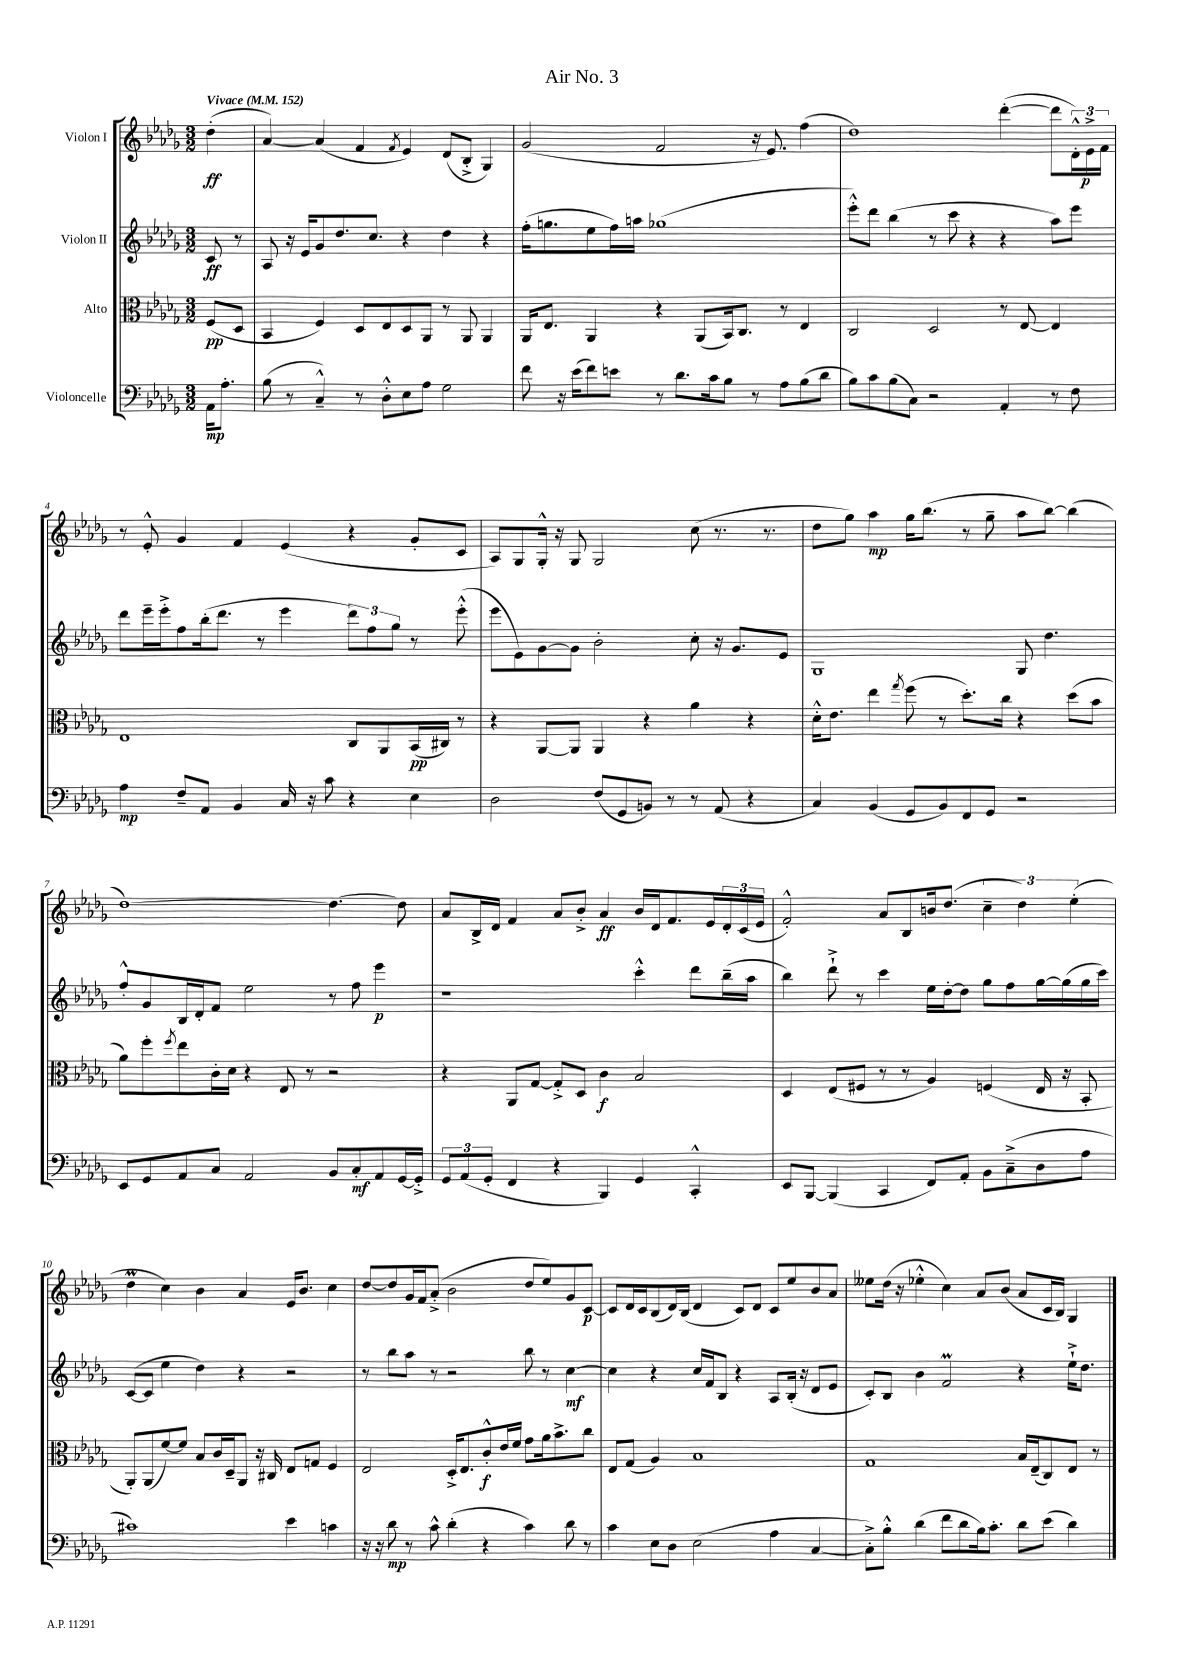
\header { title = "Air No. 3" }
<<
\new StaffGroup <<
\new Staff = "s0" \with { instrumentName = "Violon I" } {
    \clef treble \key des \major \numericTimeSignature \time 3/2 \partial 4 \tempo "Vivace" 4 = 152
    des''4-.\ff( |
    aes'4~) aes'4( f'4 \acciaccatura { f'8 } ees'4) des'8( bes8-.-> ges4) |
    ges'2( f'2 r16 ees'8.) f''4( |
    des''1) des'''4~-.( des'''8 \tuplet 3/2 { des'16-.-^) ees'16->\p f'16 } |
    r8 ees'8-.-^ ges'4 f'4 ees'4( r4 ges'8-. c'8 |
    aes8) ges8 ges16-.-^ r16 ges8 ges2 c''8( r8. r8. |
    des''8 ges''8) aes''4\mp ges''16 bes''8.( r8 ges''8-- aes''8 bes''8~) bes''4( |
    des''1~) des''4.~ des''8 |
    aes'8 bes16-> des'16 f'4 aes'8 bes'8-.-> aes'4\ff bes'16 des'16 f'8. ees'16 \tuplet 3/2 { des'16-. c'16( ees'16 } |
    f'2-.-^) aes'8 bes8 b'16 des''8.( \tuplet 3/2 { c''4-- des''4) ees''4-.( } |
    des''4\prall c''4) bes'4 aes'4 ees'16 bes'8. c''4 |
    des''8~ des''8 ges'16 f'16 aes'8-.->( bes'2 des''8 ees''8) ges'8 c'8~\p |
    c'8 des'16 c'16 bes8( des'16) bes16( des'4 c'8) des'8 c'8 ees''8 bes'8 aes'8 |
    eeses''8 des''16( r16 ees''4-.-^ c''4) aes'8 bes'8( aes'8 c'16 bes16) ges4 \bar "|." |
}
\new Staff = "s1" \with { instrumentName = "Violon II" } {
    \clef treble \key des \major \numericTimeSignature \time 3/2 \partial 4
    c'8\ff r8 |
    aes8 r16 ees'16 ges'8 des''8. c''8. r4 des''4 r4 |
    f''16-.( g''8. ees''8 f''16) a''16 ges''1( |
    ees'''8-.-^) des'''8 bes''4( r8 c'''8 r4 r4 aes''8) ees'''8 |
    des'''8 ees'''16-- ees'''16-.-> f''8 bes''16-.( des'''8. r8 ees'''4 \tuplet 3/2 { des'''8) f''8 ges''8 } r8 ees'''8-.-^( |
    ees'''8 ees'8) ges'8~ ges'8 bes'2-. c''8-. r16 ges'8. ees'8 |
    ges1 ges8 des''4. |
    f''8-.-^ ges'8 bes16 des'16-. f'8 ees''2 r8 f''8 ees'''4\p |
    r1 c'''4-.-^ des'''8 bes''16--( aes''16 |
    bes''4) des'''8-!-> r8 c'''4 ees''16 des''16~-. des''8 ges''8 f''8 ges''16~ ges''16( ges''16 c'''16) |
    c'8~( c'8 ees''4 des''4) r4 r2 |
    r8 bes''8 aes''8 r8 r2 bes''8 r8 c''4~\mf |
    c''4 r4 c''16 f'16 bes8 r4 aes8 bes16-.( r16 des'8 ees'8 |
    c'8-.) bes8 bes'4 f'2\prall r4 ees''16-!-> des''8. \bar "|." |
}
\new Staff = "s2" \with { instrumentName = "Alto" } {
    \clef alto \key des \major \numericTimeSignature \time 3/2 \partial 4
    f8\pp( des8 |
    bes,4 f4) des8 ees8 des8 aes,8 r8 aes,8 aes,4 |
    aes,16 ees8. aes,4 r4 aes,8( bes,16) c8. r8 ees4 |
    c2 des2 r8 ees8~ ees4 |
    ees1 c8 aes,8 bes,16\pp( cis16) r8 |
    r4 aes,8~ aes,8 aes,4 r4 aes'4 r4 |
    des'16-.-^ ees'8. ees''4 \acciaccatura { ges''8 } f''8( r8 des''8.-.) c''16 r4 des''8( bes'8 |
    aes'8) f''8-. \acciaccatura { f''8 } ees''8 c'16-. des'16 r4 ees8 r8 r2 |
    r4 aes,8 ges8~ ges8-.-> des8 c'4\f bes2 |
    des4 ees8( fis8 r8 r8 aes4) f4( ees16 r16 bes,8-. |
    aes,8-.) aes,8( f'8~) f'8 bes8 c'16 des16-- aes,8 r16 cis16 ees8 g8 f4 |
    ees2 des16-.-> ees8. c'8-.-^\f ees'16 f'16 ges'8 aes'16 bes'8.-> c''8 |
    ees8 ges8( aes4) bes1 |
    ges1 bes16 ees16--( c8) ees8 r8 \bar "|." |
}
\new Staff = "s3" \with { instrumentName = "Violoncelle" } {
    \clef bass \key des \major \numericTimeSignature \time 3/2 \partial 4
    aes,16\mp aes8.-. |
    bes8( r8 c4---^) r8 des8-.-^ ees8 aes8 ges2 |
    f'8 r16 ees'16( f'8) e'8 r8 des'8. c'16 bes8 r8 aes8 bes8( des'8 |
    bes8) c'8 bes8( c8) r2 aes,4-. r8 f8 |
    aes4\mp f8-- aes,8 bes,4 c16 r16 c'8 r4 ees4 |
    des2 f8( ges,8 b,8) r8 r8 aes,8( r4 |
    c4) bes,4( ges,8 bes,8) f,8 ges,8 r2 |
    ees,8 ges,8 aes,8 c8 aes,2 bes,8 c8-.\mf aes,8 ges,16~ ges,16-.-> |
    \tuplet 3/2 { ges,8 aes,8( ges,8-. } f,4 r4 bes,,4) ges,4 c,4-.-^ |
    ees,8 bes,,8~ bes,,4( c,4 f,8) aes,8-. bes,8 c8--->( des8 aes8 |
    cis'1) ees'4 c'4 |
    r16 r16 des'8\mp r8 c'8-^ des'4-.( r4 c'4) des'8 r8 |
    c'4 ees8 des8 ees2( aes4 c4~ |
    c8-.->) bes8-.-^ des'4( f'8 des'8 bes16) c'8.-. des'8 ees'8( des'4) \bar "|." |
}
>>
>>
